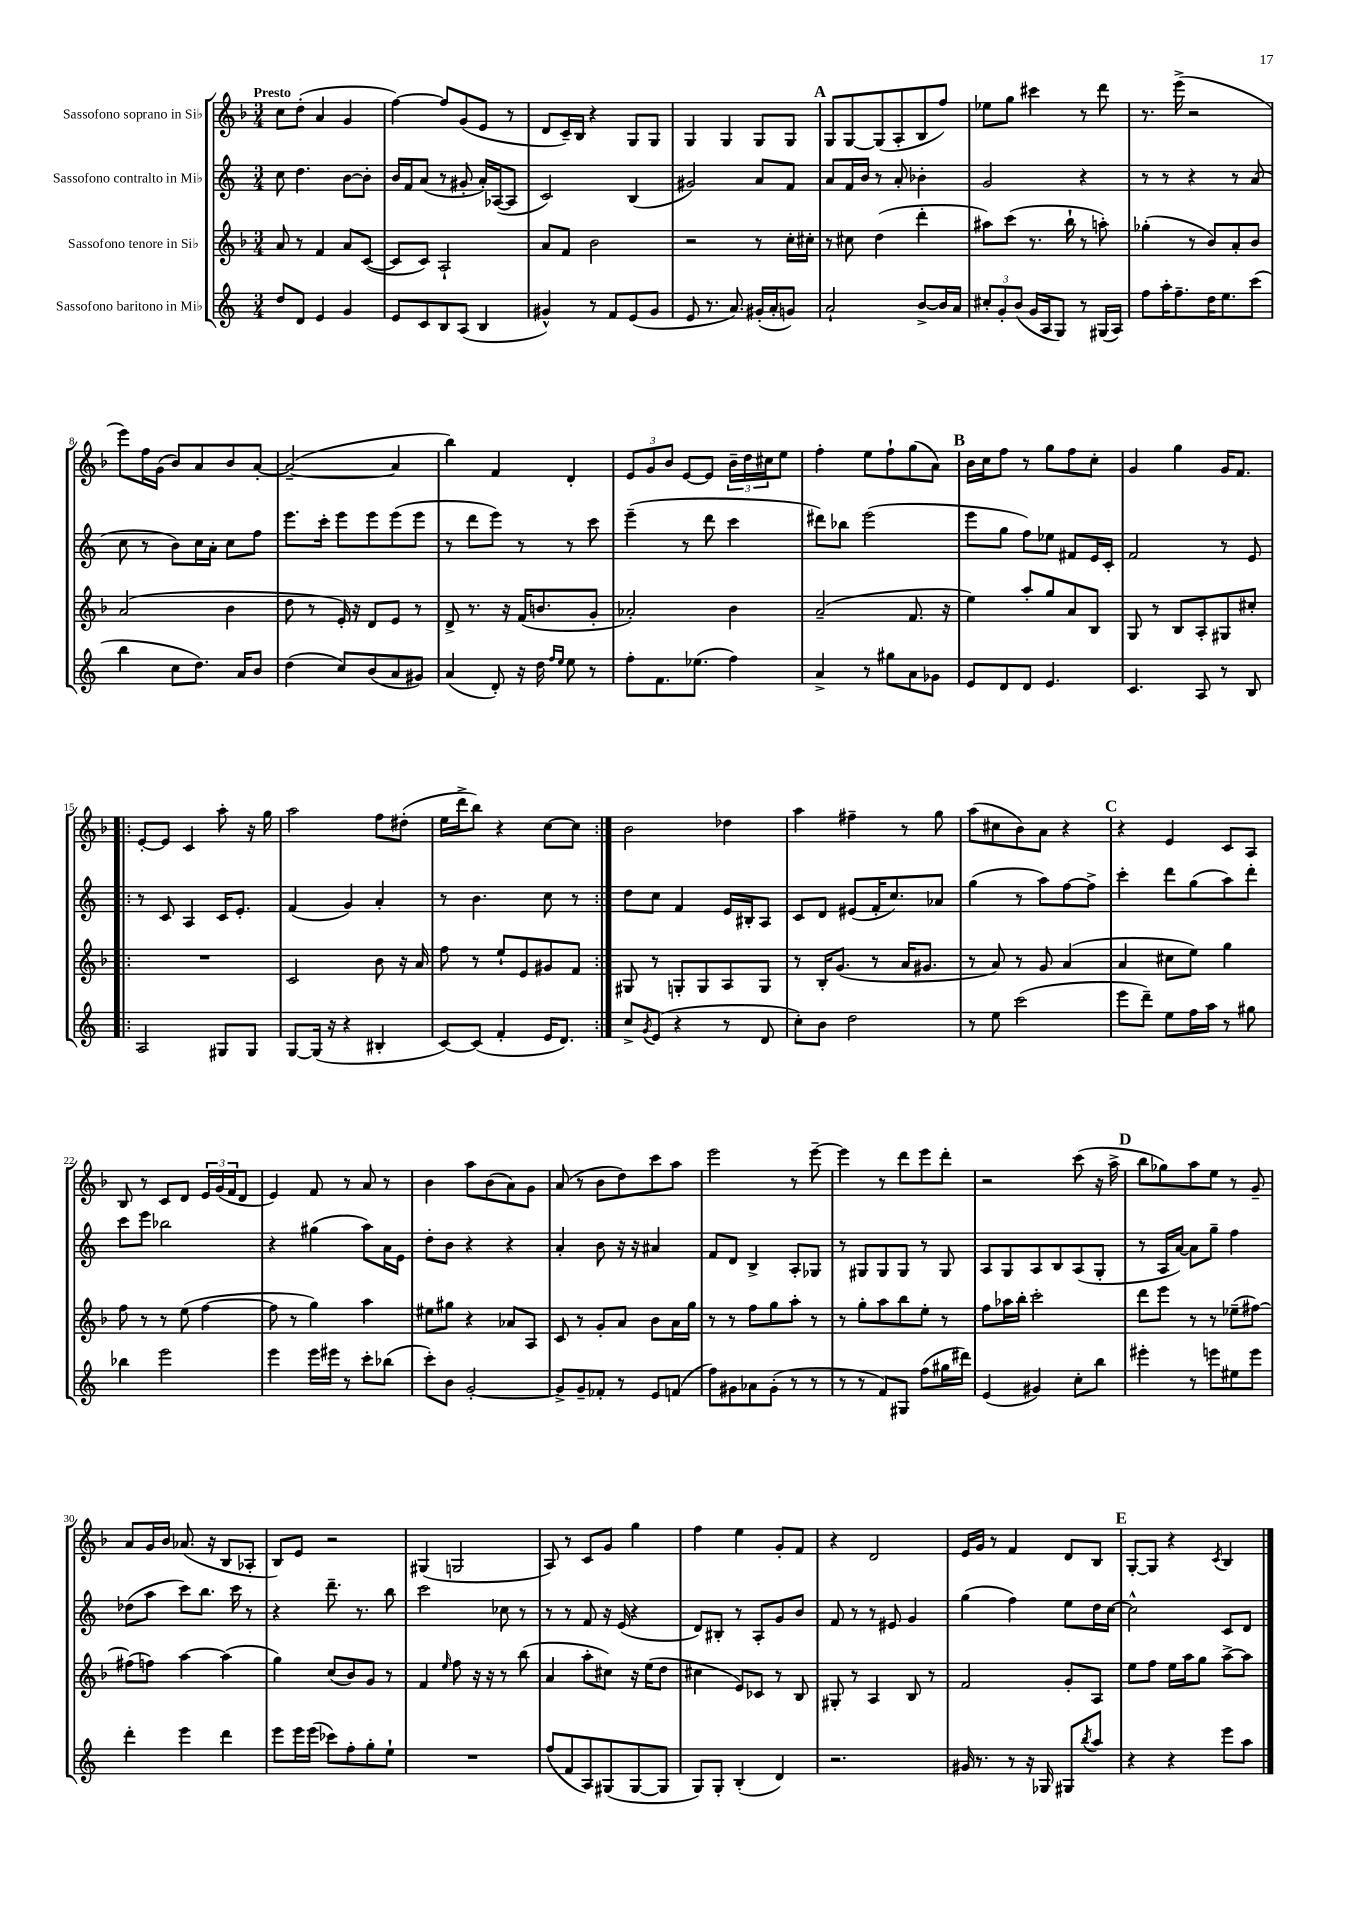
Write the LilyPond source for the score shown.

<<
\new StaffGroup <<
\new Staff = "s0" \with { instrumentName = "Sassofono soprano in Sib" } {
    \clef treble \key f \major \numericTimeSignature \time 3/4 \tempo "Presto"
    c''8 d''8-.( a'4 g'4 |
    f''4~) f''8 g'8( e'8 r8 |
    d'8 c'16--) bes16 r4 g8 g8 |
    g4 g4 g8 g8 |
    \mark \markup { \bold "A" } g8 g8~ g8( a8-. bes8 f''8) |
    ees''8 g''8 cis'''4 r8 d'''8 |
    r8. e'''16->( r2 |
    e'''8) f''16 g'16( bes'8) a'8 bes'8 a'8~-. |
    a'2~--( a'4 |
    bes''4) f'4 d'4-. |
    \tuplet 3/2 { e'8 g'8 bes'8 } e'8~ e'8 \tuplet 3/2 { bes'16-- d''16 cis''16 } e''8 |
    f''4-. e''8 f''8-! g''8( a'8) |
    \mark \markup { \bold "B" } bes'16 c''16 f''8 r8 g''8 f''8 c''8-. |
    g'4 g''4 g'16 f'8. |
    \repeat volta 2 { e'8~-. e'8 c'4 a''8-. r16 g''16 |
    a''2 f''8 dis''8-.( |
    e''16 d'''16-> bes''8) r4 c''8~ c''8 | }
    bes'2 des''4 |
    a''4 fis''4-- r8 g''8 |
    a''8( cis''8 bes'8) a'8 r4 |
    \mark \markup { \bold "C" } r4 e'4 c'8 a8 |
    bes8 r8 c'8 d'8 \tuplet 3/2 { e'16 g'16( f'16 } d'8 |
    e'4) f'8 r8 a'8 r8 |
    bes'4 a''8 bes'8( a'8) g'8 |
    a'8( r8 bes'8 d''8) c'''8 a''8 |
    e'''2 r8 e'''8~-- |
    e'''4 r8 d'''8 e'''8 d'''8-. |
    r2 c'''8( r16 a''16-> |
    \mark \markup { \bold "D" } bes''8 ges''8) a''8 e''8 r8 g'8-- |
    a'8 g'16 bes'16 aes'8.( r16 bes8 aes8-. |
    bes8) e'8 r2 |
    gis4( g2 |
    a8) r8 c'8 g'8 g''4 |
    f''4 e''4 g'8-. f'8 |
    r4 d'2 |
    e'16 g'16 r8 f'4 d'8 bes8 |
    \mark \markup { \bold "E" } g8~-. g8 r4 \acciaccatura { c'8 } bes4 \bar "|." |
}
\new Staff = "s1" \with { instrumentName = "Sassofono contralto in Mib" } {
    \clef treble \key c \major \numericTimeSignature \time 3/4
    c''8 d''4. b'8~ b'8-. |
    b'16 f'16 a'8( r8 gis'8-. a'16-.) aes16~( aes8 |
    c'2) b4( |
    gis'2) a'8 f'8 |
    \mark \markup { \bold "A" } a'8 f'16 b'16 r8 a'8-. bes'4-. |
    g'2 r4 |
    r8 r8 r4 r8 a'8( |
    c''8 r8 b'8) c''16 a'16-. c''8 f''8 |
    e'''8. c'''16-. e'''8 e'''8 e'''8( e'''8 |
    r8 d'''8 e'''8) r8 r8 c'''8 |
    e'''4--( r8 d'''8 c'''4 |
    dis'''8) bes''8 e'''2( |
    \mark \markup { \bold "B" } e'''8 g''8 f''8) ees''8 fis'8 e'16 c'16-. |
    f'2 r8 e'8 |
    \repeat volta 2 { r8 c'8 a4 c'16 e'8.-. |
    f'4( g'4) a'4-. |
    r8 b'4. c''8 r8 | }
    d''8 c''8 f'4 e'16 bis16-. a8 |
    c'8 d'8 eis'8( f'16-. c''8.) aes'8 |
    g''4( r8 a''8) f''8~ f''8-> |
    \mark \markup { \bold "C" } c'''4-. d'''8 g''8( a''8) d'''8-. |
    c'''8 e'''8 bes''2 |
    r4 gis''4( a''8) a'16 e'16 |
    d''8-. b'8 r4 r4 |
    a'4-. b'8 r16 r16 ais'4 |
    f'8 d'8 b4-> a8-. ges8 |
    r8 gis8 gis8 gis8 r8 gis8 |
    a8 g8 a8 b8 a8( g8-. |
    \mark \markup { \bold "D" } r8 a16 a'16~) a'8 g''8-- f''4 |
    des''8( a''8 c'''8) b''8. c'''16 r8 |
    r4 d'''8.-- r8. b''8 |
    c'''2 ces''8 r8 |
    r8 r8 f'8 r16 e'16( r4 |
    d'8) bis8-. r8 a8-. g'8 b'8 |
    f'8 r8 r8 eis'8 g'4 |
    g''4( f''4) e''8 d''16 c''16~ |
    \mark \markup { \bold "E" } c''2-^ c'8 d'8 \bar "|." |
}
\new Staff = "s2" \with { instrumentName = "Sassofono tenore in Sib" } {
    \clef treble \key f \major \numericTimeSignature \time 3/4
    a'8 r8 f'4 a'8 c'8~( |
    c'8 c'8) a2-! |
    a'8 f'8 bes'2 |
    r2 r8 c''16-. cis''16-. |
    \mark \markup { \bold "A" } r8 cis''8 d''4( d'''4-. |
    ais''8) c'''8( r8. bes''16-! r8 a''8-.) |
    ges''4-.( r8 bes'8) a'8-. bes'8 |
    a'2( bes'4 |
    d''8 r8 e'16-.) r16 d'8 e'8 r8 |
    d'8-> r8. r16 f'16( b'8. g'8-. |
    aes'2-.) bes'4 |
    a'2--( f'8. r16 |
    \mark \markup { \bold "B" } e''4) a''8-. g''8 a'8 bes8 |
    g8 r8 bes8 a8-. gis8 cis''8-. |
    \repeat volta 2 { R2. |
    c'2 bes'8 r16 a'16 |
    f''8 r8 e''8-! e'8 gis'8 f'8 | }
    gis8 r8 g8-. g8 a8 g8 |
    r8 bes16-. g'8.( r8 a'16 gis'8. |
    r8 a'8) r8 g'8 a'4( |
    \mark \markup { \bold "C" } a'4 cis''8 e''8) g''4 |
    f''8 r8 r8 e''8( f''4~ |
    f''8 r8 g''4) a''4 |
    eis''8 gis''8 r4 aes'8 a8 |
    c'8 r8 g'8-. a'8 bes'8 a'16 g''16 |
    r8 r8 f''8 g''8 a''8-. r8 |
    r8 g''8-. a''8 bes''8 e''8-. r8 |
    f''8 aes''16 bes''16-. c'''2-. |
    \mark \markup { \bold "D" } d'''8 e'''8 r8 r8 ees''8--( fis''8~) |
    fis''8( f''8) a''4~ a''4( |
    g''4) c''8( bes'8) g'8 r8 |
    f'4 \grace { e''16 } f''8 r16 r16 r8 bes''8( |
    a'4 a''8-. cis''8) r16 e''16( d''8 |
    cis''4 e'8) ces'8 r8 bes8 |
    gis8-. r8 a4 bes8 r8 |
    f'2 g'8-. a8 |
    \mark \markup { \bold "E" } e''8 f''8 e''16 a''16 g''8 a''8~-> a''8 \bar "|." |
}
\new Staff = "s3" \with { instrumentName = "Sassofono baritono in Mib" } {
    \clef treble \key c \major \numericTimeSignature \time 3/4
    d''8 d'8 e'4 g'4 |
    e'8 c'8 b8 a8( b4 |
    gis'4-^) r8 f'8 e'8( gis'8 |
    e'8 r8. a'8.) gis'16-.( a'16-. g'8) |
    \mark \markup { \bold "A" } a'2-! b'8~-> b'16 a'16 |
    \tuplet 3/2 { cis''8-. g'8-. b'8( } g'16 a16 g8) r8 gis16( a16) |
    f''8 a''16-. f''8.-- d''16 e''8. c'''8( |
    b''4 c''8 d''8.) a'16 b'8 |
    d''4( c''8) b'8( a'8 gis'8) |
    a'4( d'8-.) r16 d''16 \grace { f''16 e''16 } e''8 r8 |
    f''8-. f'8. ees''8.( f''4) |
    a'4-> r8 gis''8 a'8 ges'8 |
    \mark \markup { \bold "B" } e'8 d'8 d'8 e'4. |
    c'4. a8 r8 b8 |
    \repeat volta 2 { a2 gis8 gis8 |
    g8~ g16( r16 r4 bis4-. |
    c'8~) c'8( f'4-. e'16 d'8.) | }
    c''8-> \acciaccatura { g'8 } e'8( r4 r8 d'8 |
    c''8-.) b'8 d''2 |
    r8 e''8 c'''2( |
    \mark \markup { \bold "C" } e'''8 d'''8--) e''8 f''16 a''16 r8 gis''8 |
    bes''4 e'''2 |
    e'''4 e'''16 eis'''16 r8 c'''8-. bes''8( |
    c'''8-.) b'8 g'2~-. |
    g'8-> g'8-- fes'8-. r8 e'8 f'8( |
    f''8) gis'8 aes'8 gis'8-.( r8 r8 |
    r8 r8 f'8) gis8 f''8( gis''16 dis'''16) |
    e'4( gis'4) c''8-. b''8 |
    \mark \markup { \bold "D" } eis'''4-. r8 e'''8 eis''8 e'''8 |
    d'''4-. e'''4 d'''4 |
    e'''8 e'''16 e'''16( ces'''8) f''8-. g''8-. e''8-! |
    R2. |
    f''8( f'8 a8) gis8( gis8~ gis8 |
    g8) g8-. b4-.( d'4) |
    r2. |
    gis'16 r8. r8 r16 ges16 gis8 \acciaccatura { b''8 } a''8 |
    \mark \markup { \bold "E" } r4 r4 e'''8 a''8 \bar "|." |
}
>>
>>
